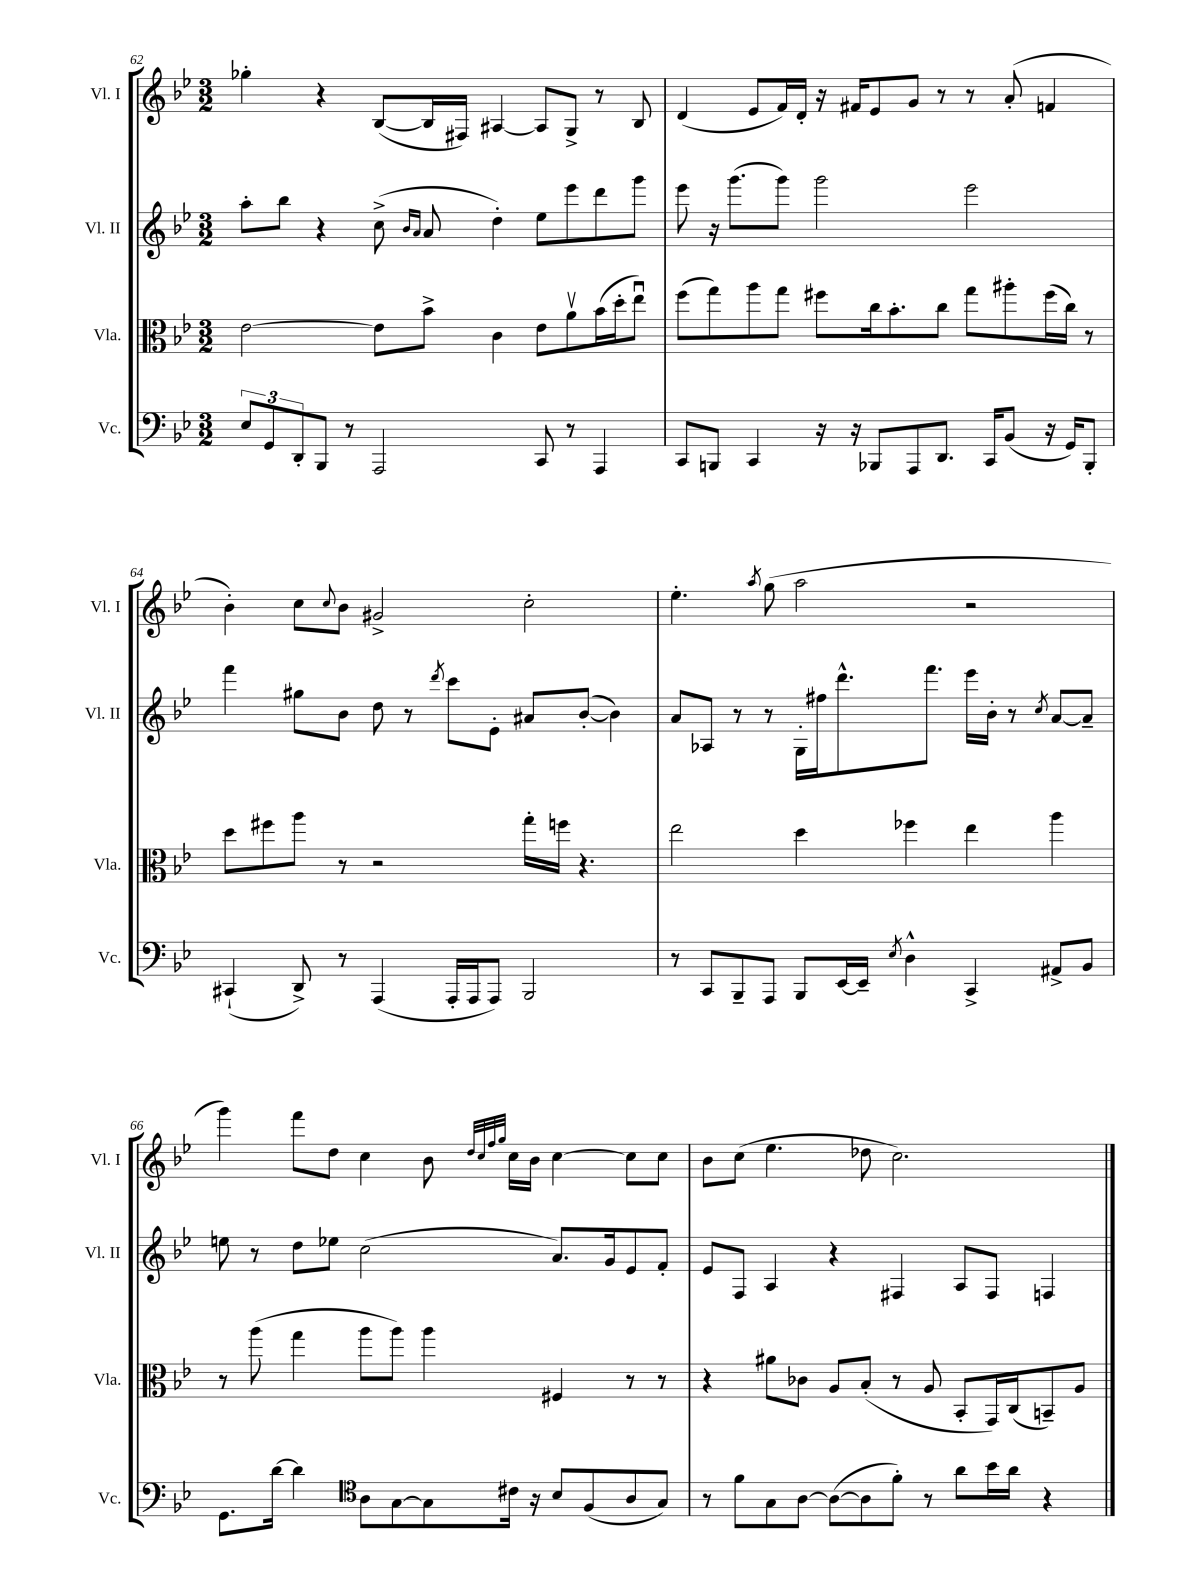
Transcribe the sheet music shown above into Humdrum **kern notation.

**kern	**kern	**kern	**kern
*part4	*part3	*part2	*part1
*staff4	*staff3	*staff2	*staff1
*I"Vc.	*I"Vla.	*I"Vl. II	*I"Vl. I
*I'Vc.	*I'Vla.	*I'Vl. II	*I'Vl. I
*clefF4	*clefC3	*clefG2	*clefG2
*k[b-e-]	*k[b-e-]	*k[b-e-]	*k[b-e-]
*M3/2	*M3/2	*M3/2	*M3/2
=62	=62	=62	=62
12E-/L	[2e-\	8aa'\L	4gg-X'\
12GG/	.	.	.
.	.	8bb-\J	.
12DD'/	.	.	.
8BBB-/J	.	4r	4r
8r	.	.	.
2AAA/	8e-\L]	(8cc^\	([8B-/L
.	.	16qqb-/LL	.
.	.	16qqa/JJ	.
.	8b-^\J	8a/	16B-/L]
.	.	.	16F#X/JJ)
.	4c\	4dd'\)	[4A#X/
8CC/	8e-\L	8ee-\L	8A#/L]
8r	8av\	8eee-\	8G^/J
4AAA/	(16b-\L	8ddd\	8r
.	16dd'\J	.	.
.	8ee-u\J)	8ggg\J	8B-/
=63	=63	=63	=63
8CC/L	(8ff\L	8eee-\	(4d/
8BBBn/J	8gg\)	16r	.
.	.	(8.ggg\L	.
4CC/	8aa\	.	8e-/L
.	8gg\J	8ggg\J)	16f/L)
.	.	.	16d'/JJ
16r	8ff#X\L	2ggg\	16r
16r	.	.	16f#X/KL
8BBB-X/L	16cc\k	.	8e-/
.	8.b-'\	.	.
8AAA/	.	.	8g/J
8.DD/J	8cc\J	.	8r
.	8gg\L	2eee-\	8r
16CC/KL	.	.	.
(8BB-/J	8aa#X'\	.	(8a'/
16r	(16ff#\L	.	4fn/
16GG/KL)	16cc\JJ)	.	.
8BBB-'/J	8r	.	.
!!LO:LB:g=z
=64	=64	=64	=64
(4CC#X`/	8dd\L	4fff\	4b-'\)
.	8ff#X\	.	.
8DD^/)	8aa\J	8gg#X\L	8cc\L
.	.	.	8qqcc/
8r	8r	8b-\J	8b-\J
(4AAA/	2r	8dd\	2g#X^/
.	.	8r	.
.	.	8qddd/	.
16AAA'/LL	.	8ccc\L	.
16AAA/J	.	.	.
8AAA/J)	.	8e-'\J	.
2BBB-/	16gg'\LL	8a#X/L	2cc'\
.	16ffn\JJ	.	.
.	4.r	([8b-'/J	.
.	.	4b-\])	.
=65	=65	=65	=65
8r	2ee-\	8a/L	4.ee-'\
8CC/L	.	8A-X/J	.
8BBB-~/	.	8r	.
.	.	.	8qaa/
8AAA/J	.	8r	(8gg\
8BBB-/L	4dd\	16G'\LL	2aa\
.	.	16ff#X\J	.
[16EE-/L	.	8.ddd^^\	.
16EE-~/JJ]	.	.	.
8qE-/	.	.	.
4D^^\	4ff-X\	.	.
.	.	8.fff\J	.
4CC^/	4ee-\	16eee-\LL	2r
.	.	16b-'\JJ	.
.	.	8r	.
.	.	8qcc/	.
8AA#X^/L	4aa\	[8a/L	.
8BB-/J	.	8a~/J]	.
!!LO:LB:g=z
=66	=66	=66	=66
8.GG\L	8r	8een\	4ggg\)
.	(8aa\	8r	.
[16d\Jk	.	.	.
4d\]	4gg\	8dd\L	8fff\L
.	.	8ee-X\J	8dd\J
*clefC4	*	*	*
8A\L	8aa\L	(2cc\	4cc\
[8G\	8aa\J)	.	.
8G\]	4aa\	.	8b-\
.	.	.	32qqdd/LLL
.	.	.	32qqcc/
.	.	.	32qqff/
.	.	.	32qqgg/JJJ
16c#X\Jk	.	.	16cc\LL
16r	.	.	16b-\JJ
8B-/L	4F#X/	8.a/L)	[4cc\
(8F/	.	.	.
.	.	16g/k	.
8A/	8r	8e-/	8cc\L]
8G/J)	8r	8f'/J	8cc\J
=67	=67	=67	=67
8r	4r	8e-/L	8b-\L
8f\L	.	8F/J	(8cc\J
8G\	8a#X\L	4A/	4.ee-\
[8A\J	8c-X\J	.	.
(8A\L_	8A/L	4r	.
8A\]	(8B-'/J	.	8dd-X\
8f'\J)	8r	4F#X/	2.cc\)
8r	8A/	.	.
8a\L	8BB-'/L	8A/L	.
16b-\L	16GG/L)	8F#/J	.
16a\JJ	(16C/J	.	.
4r	8BBn~/)	4Fn/	.
.	8A/J	.	.
==	==	==	==
*-	*-	*-	*-
